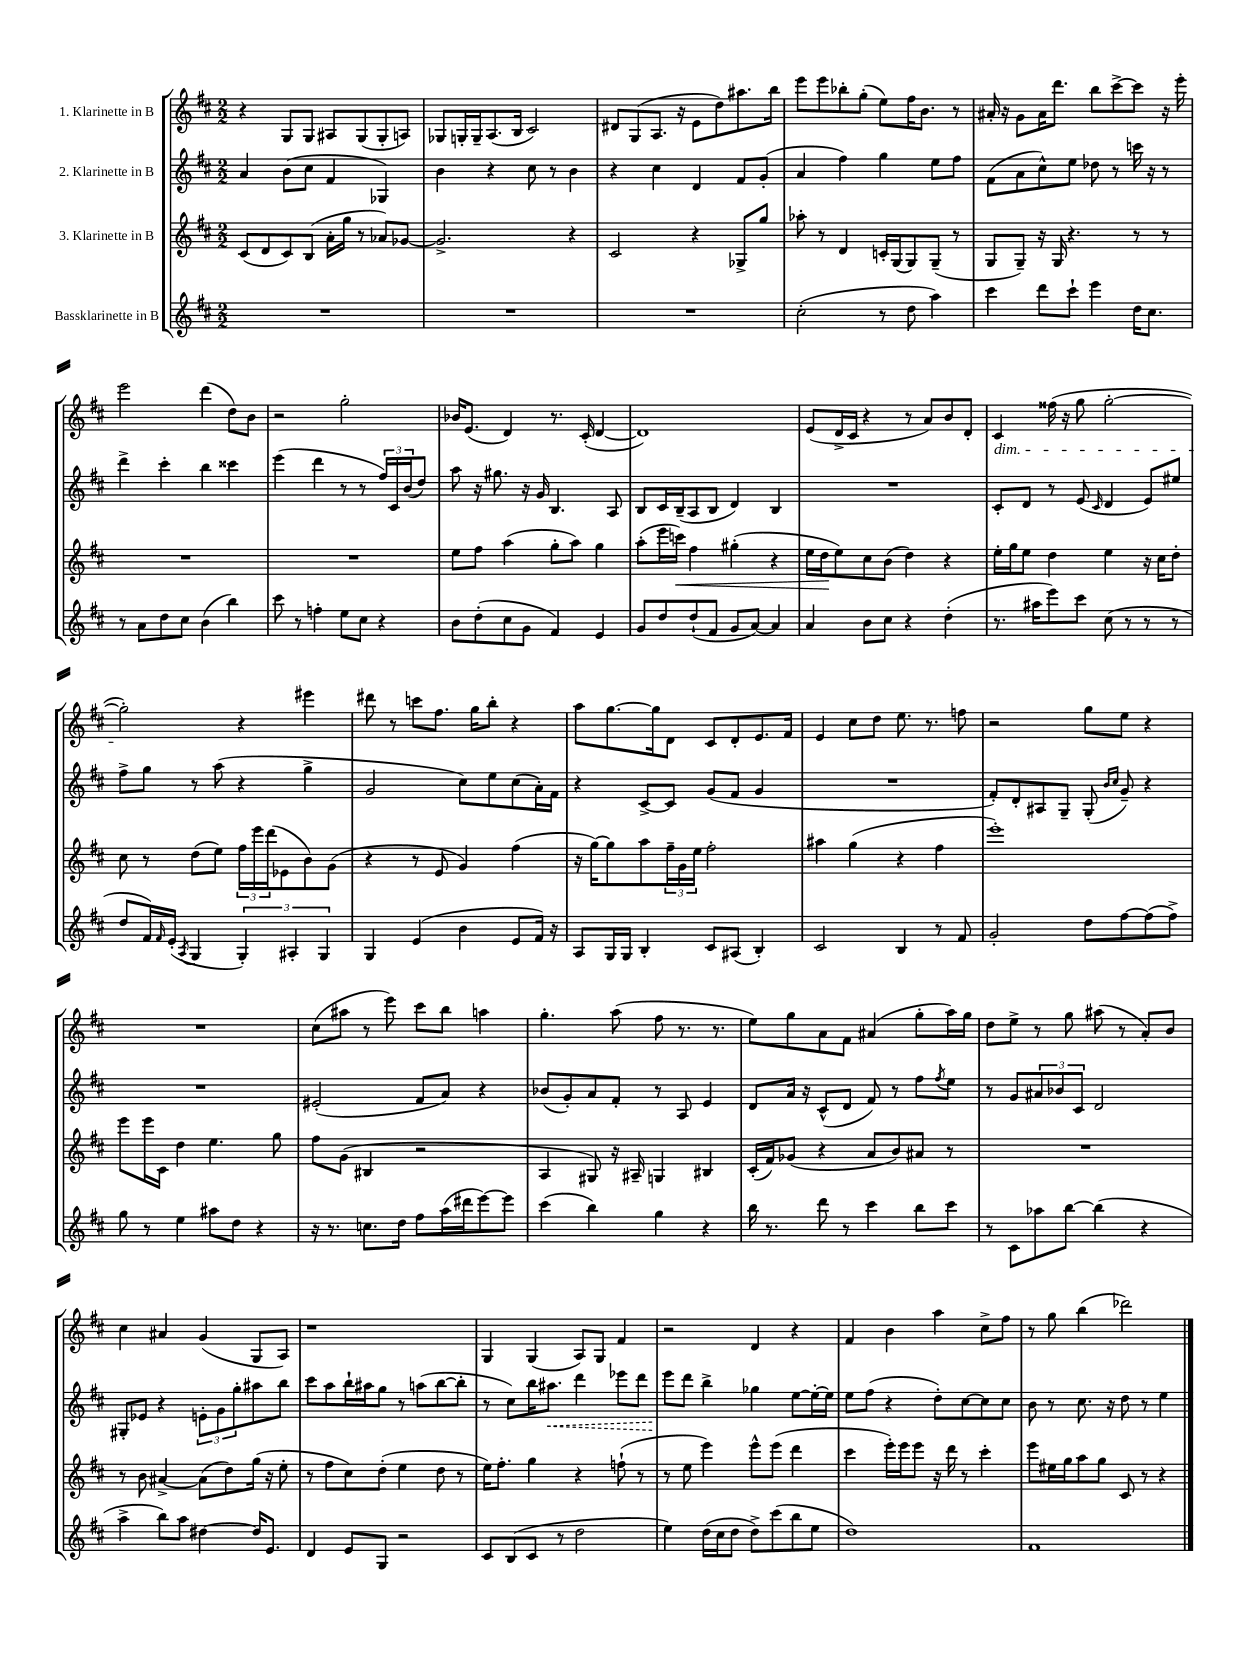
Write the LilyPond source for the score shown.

<<
\new StaffGroup <<
\new Staff = "s0" \with { instrumentName = "1. Klarinette in B" } {
    \clef treble \key d \major \numericTimeSignature \time 2/2
    r4 g8 g8 ais8 g8( g8-. a8) |
    ges8 g16-. g16-- a8.( b16 cis'2) |
    dis'8 g8( a8. r16 e'8 d''8) ais''8. b''16 |
    e'''8 e'''8 bes''8-. g''8-.( e''8) fis''16 b'8. r8 |
    ais'16-. r16 g'8 ais'16 d'''8. b''8 cis'''8~-> cis'''8 r16 e'''16-. |
    e'''2 d'''4( d''8) b'8 |
    r2 g''2-. |
    bes'16 e'8.( d'4) r8. cis'16-.( d'4~ |
    d'1) |
    e'8( d'16-> cis'16 r4 r8 a'8) b'8 d'8-. |
    cis'4\dim fisis''16( r16 g''8 g''2~-. |
    g''2-.\!) r4 eis'''4 |
    dis'''8 r8 c'''8 fis''8. g''16 b''8-. r4 |
    a''8 g''8.~ g''16 d'8 cis'8 d'8-. e'8. fis'16 |
    e'4 cis''8 d''8 e''8. r8. f''8 |
    r2 g''8 e''8 r4 |
    R1 |
    cis''8( ais''8 r8 e'''8) cis'''8 b''8 a''4 |
    g''4.-. a''8( fis''8 r8. r8. |
    e''8) g''8 a'8 fis'8 ais'4( g''8-. a''16) g''16 |
    d''8 e''8-> r8 g''8 ais''8( r8 a'8-.) b'8 |
    cis''4 ais'4 g'4( g8 a8) |
    r1 |
    g4 g4( a8) g8 fis'4 |
    r2 d'4 r4 |
    fis'4 b'4 a''4 cis''8-> fis''8 |
    r8 g''8 b''4( des'''2) \bar "|." |
}
\new Staff = "s1" \with { instrumentName = "2. Klarinette in B" } {
    \clef treble \key d \major \numericTimeSignature \time 2/2
    a'4 b'8( cis''8 fis'4 ges4) |
    b'4 r4 cis''8 r8 b'4 |
    r4 cis''4 d'4 fis'8 g'8-.( |
    a'4 fis''4) g''4 e''8 fis''8 |
    fis'8( a'8 cis''8-^) e''8 des''8 r8 c'''16 r16 r8 |
    d'''4-> cis'''4-. b''4 cisis'''4 |
    e'''4( d'''4 r8 r8 \tuplet 3/2 { fis''16) cis'16 b'16( } d''8) |
    a''8 r16 gis''8. r16 g'16 b4. a8 |
    b8 cis'16 b16--( a8 b8 d'4) b4 |
    R1 |
    cis'8-. d'8 r8 e'8( \grace { cis'16 } d'4 e'8) eis''8 |
    fis''8-> g''8 r8 a''8( r4 g''4-> |
    g'2 cis''8) e''8 cis''8( a'16-.) fis'16 |
    r4 cis'8~-> cis'8 g'8( fis'8 g'4 |
    R1 |
    fis'8-.) d'8-. ais8 g8-- g8-.( \grace { b'16 cis''16 } g'8--) r4 |
    R1 |
    eis'2-.( fis'8 a'8) r4 |
    bes'8( g'8-.) a'8 fis'8-. r8 a8 e'4 |
    d'8 a'16 r16 cis'8-^( d'8 fis'8) r8 fis''8 \acciaccatura { fis''8 } e''8 |
    r8 g'8 \tuplet 3/2 { ais'8 bes'8 cis'8 } d'2 |
    gis8-. ees'8 r4 \tuplet 3/2 { e'8-. g'8 g''8-. } ais''8 b''8 |
    cis'''8 a''8 b''16-! ais''16 g''8 r8 a''8( b''8~ b''8-. |
    r8 cis''8) b''16 \once \override Hairpin.style = #'dashed-line ais''8.\< d'''4 ees'''8 d'''8 |
    e'''8\! d'''8 b''4-> ges''4 e''8~ e''16~-. e''16 |
    e''8 fis''8( r4 d''8-.) cis''8~ cis''8 cis''8 |
    b'8 r8 cis''8. r16 d''8 r8 e''4 \bar "|." |
}
\new Staff = "s2" \with { instrumentName = "3. Klarinette in B" } {
    \clef treble \key d \major \numericTimeSignature \time 2/2
    cis'8( d'8 cis'8) b8( a'16-. g''16 r8 aes'8) ges'8~ |
    ges'2.-> r4 |
    cis'2 r4 ges8-> g''8 |
    aes''8-. r8 d'4 c'16-. g16( g8) g8--( r8 |
    g8 g8--) r16 g16 r4. r8 r8 |
    R1 |
    R1 |
    e''8 fis''8 a''4( g''8-. a''8) g''4 |
    a''8-.( e'''16 c'''16\<) fis''4 gis''4-.( r4 |
    e''16 d''16\! e''8) cis''8 b'8( d''4) r4 |
    e''16-. g''16 e''8 d''4 e''4 r16 cis''16 d''8-. |
    cis''8 r8 d''8( e''8) \tuplet 3/2 { fis''16 e'''16 d'''16( } ees'8 b'8) g'8( |
    r4 r8 e'8 g'4) fis''4( |
    r16 g''16~) g''8 a''8 \tuplet 3/2 { fis''16-- g'16 e''16 } fis''2-. |
    ais''4 g''4( r4 fis''4 |
    e'''1-.) |
    e'''8 e'''16 cis'16 d''4 e''4. g''8 |
    fis''8 g'8( bis4 r2 |
    a4 gis8) r16 ais16-- g4 bis4 |
    cis'16-.( fis'16) ges'8( r4 a'8 b'8) ais'8 r8 |
    R1 |
    r8 b'8 ais'4~-> ais'8( d''8) g''16( r16 e''8-. |
    r8 fis''8 cis''8) d''8-.( e''4 d''8 r8 |
    e''16) fis''8.-. g''4 r4 f''8-!( r8 |
    r8 e''8 e'''4) e'''8-^ e'''8( d'''4 |
    cis'''4 e'''16-.) e'''16 e'''8 r16 d'''16 r8 cis'''4-. |
    e'''8 eis''16 g''16 a''8 g''8 cis'8 r8 r4 \bar "|." |
}
\new Staff = "s3" \with { instrumentName = "Bassklarinette in B" } {
    \clef treble \key d \major \numericTimeSignature \time 2/2
    R1 |
    R1 |
    R1 |
    cis''2-.( r8 d''8 a''4) |
    cis'''4 d'''8 cis'''8-! e'''4 d''16 cis''8. |
    r8 a'8 d''8 cis''8 b'4( b''4) |
    cis'''8 r8 f''4-. e''8 cis''8 r4 |
    b'8 d''8-.( cis''8 g'8 fis'4) e'4 |
    g'8 d''8 d''8-!( fis'8 g'8 a'8~) a'4 |
    a'4 b'8 cis''8 r4 d''4-.( |
    r8. ais''16 e'''8) cis'''8 cis''8( r8 r8 r8 |
    d''8 fis'16) \grace { fis'16 } e'16-.( \acciaccatura { a8 } g4 \tuplet 3/2 { g4-.) ais4-. g4 } |
    g4 e'4( b'4 e'8 fis'16) r16 |
    a8 g16 g16 b4-. cis'8 ais8( b4-.) |
    cis'2 b4 r8 fis'8 |
    g'2-. d''8 fis''8~ fis''8( fis''8->) |
    g''8 r8 e''4 ais''8 d''8 r4 |
    r16 r8. c''8. d''16 fis''8 a''16( dis'''16 e'''8~) e'''8 |
    cis'''4( b''4) g''4 r4 |
    b''16 r8. d'''8 r8 cis'''4 b''8 cis'''8 |
    r8 cis'8 aes''8 b''8~ b''4( r4 |
    a''4-> b''8) a''8 dis''4~ dis''16 e'8. |
    d'4 e'8 g8 r2 |
    cis'8 b8( cis'8 r8 d''2 |
    e''4) d''16( cis''16 d''8 d''8->) cis'''8( b''8 e''8 |
    d''1) |
    fis'1 \bar "|." |
}
>>
>>
\layout { \context { \Score \remove "Bar_number_engraver" } }
